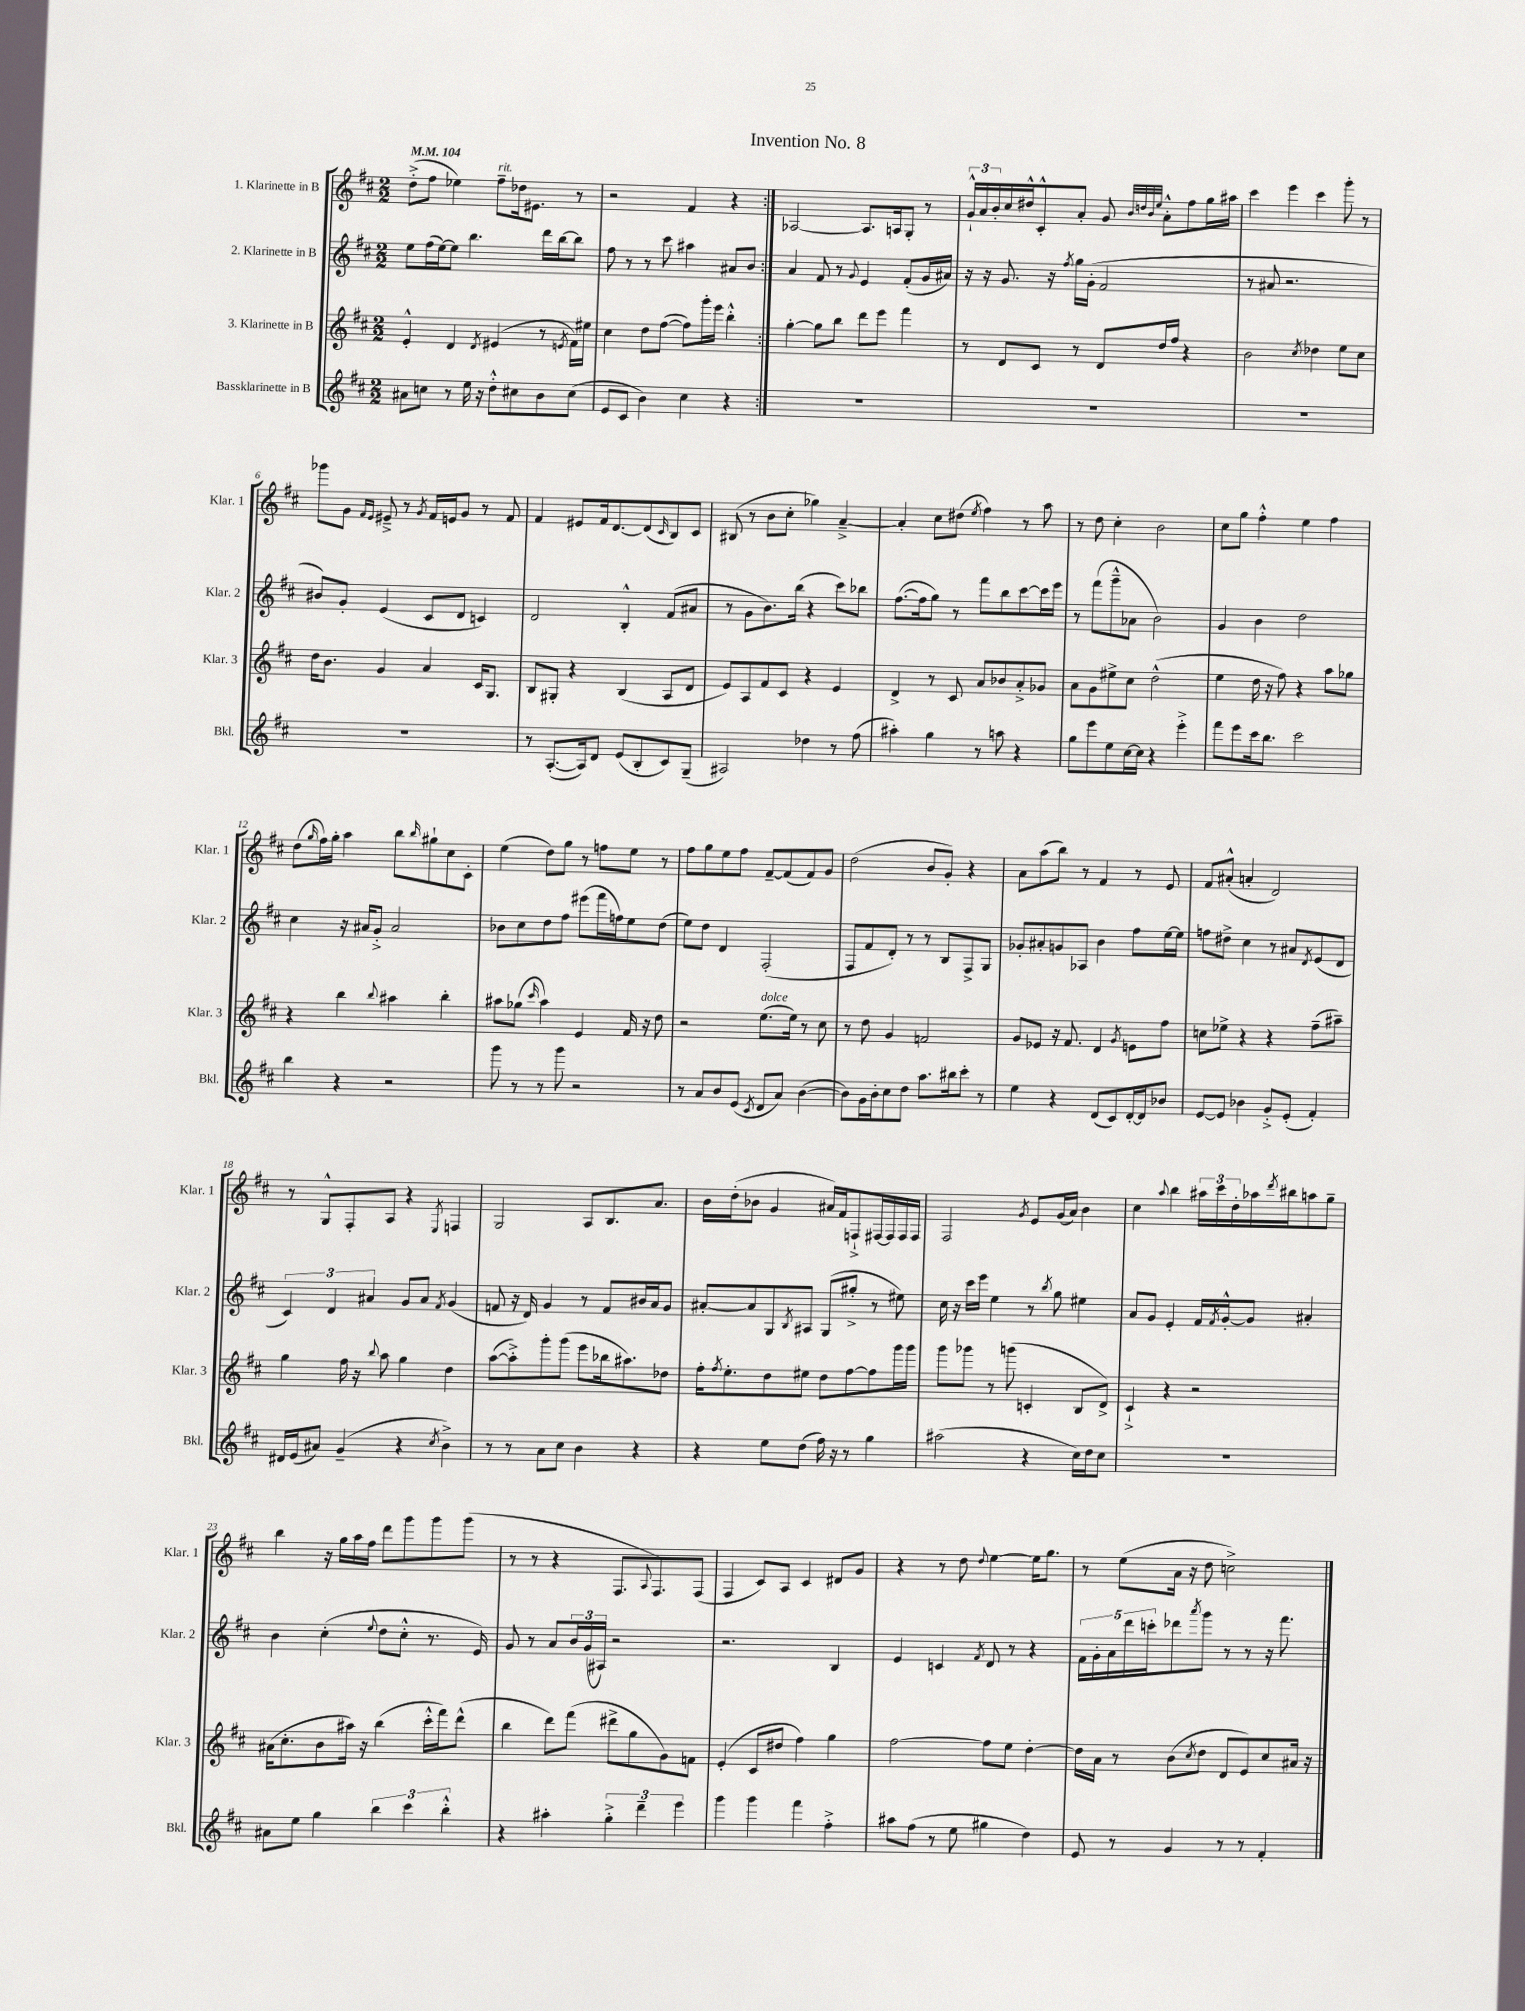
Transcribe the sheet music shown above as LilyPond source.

\header { title = "Invention No. 8" }
<<
\new StaffGroup <<
\new Staff = "s0" \with { instrumentName = "1. Klarinette in B" shortInstrumentName = "Klar. 1" } {
    \clef treble \key d \major \numericTimeSignature \time 2/2 \tempo 4 = 104
    \repeat volta 2 { d''8-.->( fis''8 ees''4) fis''8--^\markup { \italic "rit." } des''16 eis'8. r8 |
    r2 fis'4 r4 | }
    aes2~ aes8. a16 g8-. r8 |
    \tuplet 3/2 { g'16-!-^ a'16 b'16-. } cis''16 dis''16-^ cis'8-.-^ a'8-. g'8 \grace { b'32 d''32 b'32 e''32 } a'8-.-^ fis''8 g''16 ais''16 |
    cis'''4 e'''4 cis'''4 g'''8-. r8 |
    ges'''8 g'8 \grace { fis'16 e'16 } eis'8---> r8 \acciaccatura { g'8 } fis'16 e'16 g'8 r8 fis'8 |
    fis'4 eis'8 fis'16 d'8.~ d'8( \grace { cis'16 } b8) cis'8 |
    bis8( r8 b'8 cis''8-. ges''4) a'4~---> |
    a'4-. cis''8 dis''8( \acciaccatura { e''8 } fis''4) r8 a''8 |
    r8 d''8 cis''4-. b'2 |
    cis''8 g''8 fis''4-.-^ e''4 fis''4 |
    d''8( \grace { g''16 } fis''16) g''16-. a''4 b''8 \grace { b''16 } gis''8-! cis''8 cis'8-. |
    e''4( d''8) g''8 r8 f''8 e''8 r8 |
    fis''8 g''8 e''8 fis''8 fis'8~-- fis'8( fis'8) g'8 |
    d''2( b'8 g'8-.) r4 |
    a'8 a''8( b''8) r8 fis'4 r8 e'8 |
    fis'8 ais'8-.-^( a'4-. d'2) |
    r8 g8-^ fis8-. a8 r4 \acciaccatura { e8 } f4 |
    g2 a8 b8. a'8. |
    b'16 d''16-.( bes'8 g'4 ais'16) fis'16 f8-!-> fis16~ fis16 fis16 fis16 |
    fis2 \acciaccatura { g'8 } e'8 g'16( a'16) b'4 |
    cis''4 \appoggiatura { a''8 } b''4 \tuplet 3/2 { ais''16 cis'''16 d''16-. } aes''16 \acciaccatura { d'''8 } bis''16 a''8 g''8-- |
    b''4 r16 g''16 a''16 fis''16 d'''8 g'''8 g'''8 g'''8( |
    r8 r8 r4 fis8. \appoggiatura { a8 } fis8.) fis8( |
    fis4 cis'8) a8 cis'4 dis'8 g'8 |
    r4 r8 d''8 \appoggiatura { d''8 } e''4~ e''16 g''8. |
    r8 e''8( a'16 r16 d''8 c''2->) \bar "|." |
}
\new Staff = "s1" \with { instrumentName = "2. Klarinette in B" shortInstrumentName = "Klar. 2" } {
    \clef treble \key d \major \numericTimeSignature \time 2/2
    \repeat volta 2 { e''8 fis''16( e''16~) e''8 b''4. d'''16 b''16~ b''8 |
    fis''8 r8 r8 cis'''8 ais''4 ais'8 b'8 | }
    a'4 fis'8 r8 \appoggiatura { g'8 } e'4 fis'8-.( g'16 ais'16) |
    r16 r16 g'8. r16 \acciaccatura { fis''8 } g''16 g'16-.( fis'2 |
    r8 ais'8 r2. |
    bis'8) g'8-. e'4( cis'8 d'8 c'4) |
    d'2 b4-.-^ fis'8( ais'8 |
    r8 g'8 b'8.) b''16( r4 cis'''8) bes''8 |
    fis''8.~( fis''16 g''8) r8 fis'''8 b''8 cis'''8~ cis'''16 e'''16 |
    r8 fis'''8( g'''8---^ aes'8 b'2) |
    g'4 b'4 d''2 |
    cis''4 r16 ais'16 g'8-.-> ais'2 |
    bes'8 cis''8 d''8 fis''8 eis'''8( fis'''16 f''16) e''8 d''8( |
    e''8) d''8 d'4 fis2-.( |
    fis8 fis'8 d'8-.) r8 r8 b8 fis8-> g8 |
    ges'8-. ais'8-. g'8 aes8 b'4 fis''8 e''16~ e''16 |
    f''8 dis''8-> cis''4 r8 ais'8 \acciaccatura { d'8 } e'8( d'8 |
    \tuplet 3/2 { cis'4) d'4 ais'4 } g'8 ais'8 \acciaccatura { fis'8 } g'4( |
    f'8 r16 d'16) g'4 r8 f'8 bis'16 a'16 g'8 |
    ais'8~-. ais'8 g8 \acciaccatura { b8 } ais8 g8( gis''8-.-> r8 eis''8) |
    cis''16 r16 cis'''16 e'''16 e''4 r8 \acciaccatura { b''8 } g''8 eis''4 |
    a'8 g'8 e'4-. fis'16 \acciaccatura { fis'8 } g'16~-.-^ g'8 ais'4-. |
    b'4 cis''4-.( \appoggiatura { e''8 } d''8 cis''8-.-^ r8. e'16) |
    g'8 r8 a'8 \tuplet 3/2 { b'16 g'16( ais16) } r2 |
    r2. b4 |
    e'4 c'4 \acciaccatura { fis'8 } d'8 r8 r4 |
    \tuplet 5/4 { fis'16 g'16-. a'16 d'''16 c'''16-. } des'''8 \acciaccatura { a'''8 } g'''8 r8 r8 r16 fis'''8. \bar "|." |
}
\new Staff = "s2" \with { instrumentName = "3. Klarinette in B" shortInstrumentName = "Klar. 3" } {
    \clef treble \key d \major \numericTimeSignature \time 2/2
    \repeat volta 2 { e'4-.-^ d'4 \acciaccatura { d'8 } eis'4( r8 \acciaccatura { e'8 } fis'16) eis''16 |
    cis''4 d''8 fis''8~( fis''8) g'''16-. e'''16 b''4-.-^ | }
    g''4~-. g''8 b''8 d'''8 e'''8 fis'''4 |
    r8 d'8 cis'8 r8 d'8 d''16 fis''16 r4 |
    b'2 \acciaccatura { cis''8 } des''4 e''8 cis''8 |
    d''16 b'8. g'4 a'4 cis'16 g8. |
    b8 gis8-. r4 b4( a8 d'8 |
    e'8) a8 fis'8 cis'8 r4 e'4 |
    d'4-> r8 cis'8 a'8 bes'8 a'8-.-> ges'8 |
    a'8 g'8 eis''8-> cis''8 d''2-^( |
    e''4 d''16 r16 fis''8) r4 a''8 ges''8 |
    r4 b''4 \appoggiatura { b''8 } ais''4 b''4-. |
    ais''8 ges''8( \grace { cis'''16 } ais''4) e'4 fis'16 r16 d''8 |
    r2 e''8.^\markup { \italic "dolce" }( e''16) r8 cis''8 |
    r8 d''8 g'4 f'2 |
    g'8 ees'8 r16 fis'8. d'4 \acciaccatura { g'8 } e'8 fis''8 |
    c''8 ees''8-> r4 r4 fis''8--( ais''8--) |
    g''4 fis''16 r16 \appoggiatura { b''8 } a''8 g''4 d''4 |
    a''8~( a''8-.->) g'''8-. g'''8( e'''8 bes''16 ais''8.) des''8 |
    fis''16-. \acciaccatura { fis''8 } e''8.-. d''8 eis''8 d''8 fis''8~ fis''8 g'''16 g'''16 |
    g'''8 ges'''8 r8 g'''8( c'4-. b8 d'8->) |
    cis'4-!-> r4 r2 |
    ais'16( cis''8.-. b'8 ais''16) r16 b''4( cis'''16-.-^ fis'''16) d'''8-^( |
    b''4 d'''8) fis'''8( dis'''8-> g''8 g'8) f'8 |
    e'4-.( cis'8 dis''8 fis''4) g''4 |
    fis''2~ fis''8 e''8 d''4~-. |
    d''16 a'16 r8 b'8( \acciaccatura { cis''8 } d''8 d'8 e'8) cis''8 ais'16 r16 \bar "|." |
}
\new Staff = "s3" \with { instrumentName = "Bassklarinette in B" shortInstrumentName = "Bkl." } {
    \clef treble \key d \major \numericTimeSignature \time 2/2
    \repeat volta 2 { ais'8 c''8 r8 e''16 r16 d''8-.-^ cis''8 b'8 cis''8( |
    e'8 cis'8 b'4) cis''4 r4 | }
    R1 |
    R1 |
    R1 |
    R1 |
    r8 a8.~-.( a16) d'8 e'8( b8-. cis'8) g8--( |
    ais2) des''4 r8 fis''8( |
    ais''4-.) g''4 r8 a''8 r4 |
    g''8 e'''8 e''8 cis''16~ cis''16 r4 e'''4-.-> |
    fis'''8 e'''8 cis'''16 b''8. cis'''2 |
    b''4 r4 r2 |
    g'''8 r8 r8 g'''8 r2 |
    r8 a'8 b'8 e'8( \acciaccatura { cis'8 } d'8 a'8) b'4~( |
    b'8) g'16 b'16-. cis''8 d''8 a''8. bis''16 cis'''8-. r8 |
    e''4 r4 d'8( cis'8) d'16~-. d'16 bes'8 |
    e'8~ e'8 bes'4 g'8-.-> e'8-.( fis'4-.) |
    dis'16 e'16( ais'8) g'4--( r4 \acciaccatura { cis''8 } b'4->) |
    r8 r8 a'8 cis''8 b'4 r4 |
    r4 e''8 d''8( fis''16) r16 r8 g''4 |
    ais''2( r4 cis''16) d''16 cis''8 |
    R1 |
    ais'8 e''8 g''4 \tuplet 3/2 { b''4 cis'''4 b''4-.-^ } |
    r4 ais''4-. \tuplet 3/2 { g''4-.-> d'''4-- e'''4 } |
    g'''4 g'''4 fis'''4 fis''4-.-> |
    ais''8 fis''8( r8 e''8 gis''4 d''4) |
    e'8 r8 g'4 r8 r8 fis'4-. \bar "|." |
}
>>
>>
